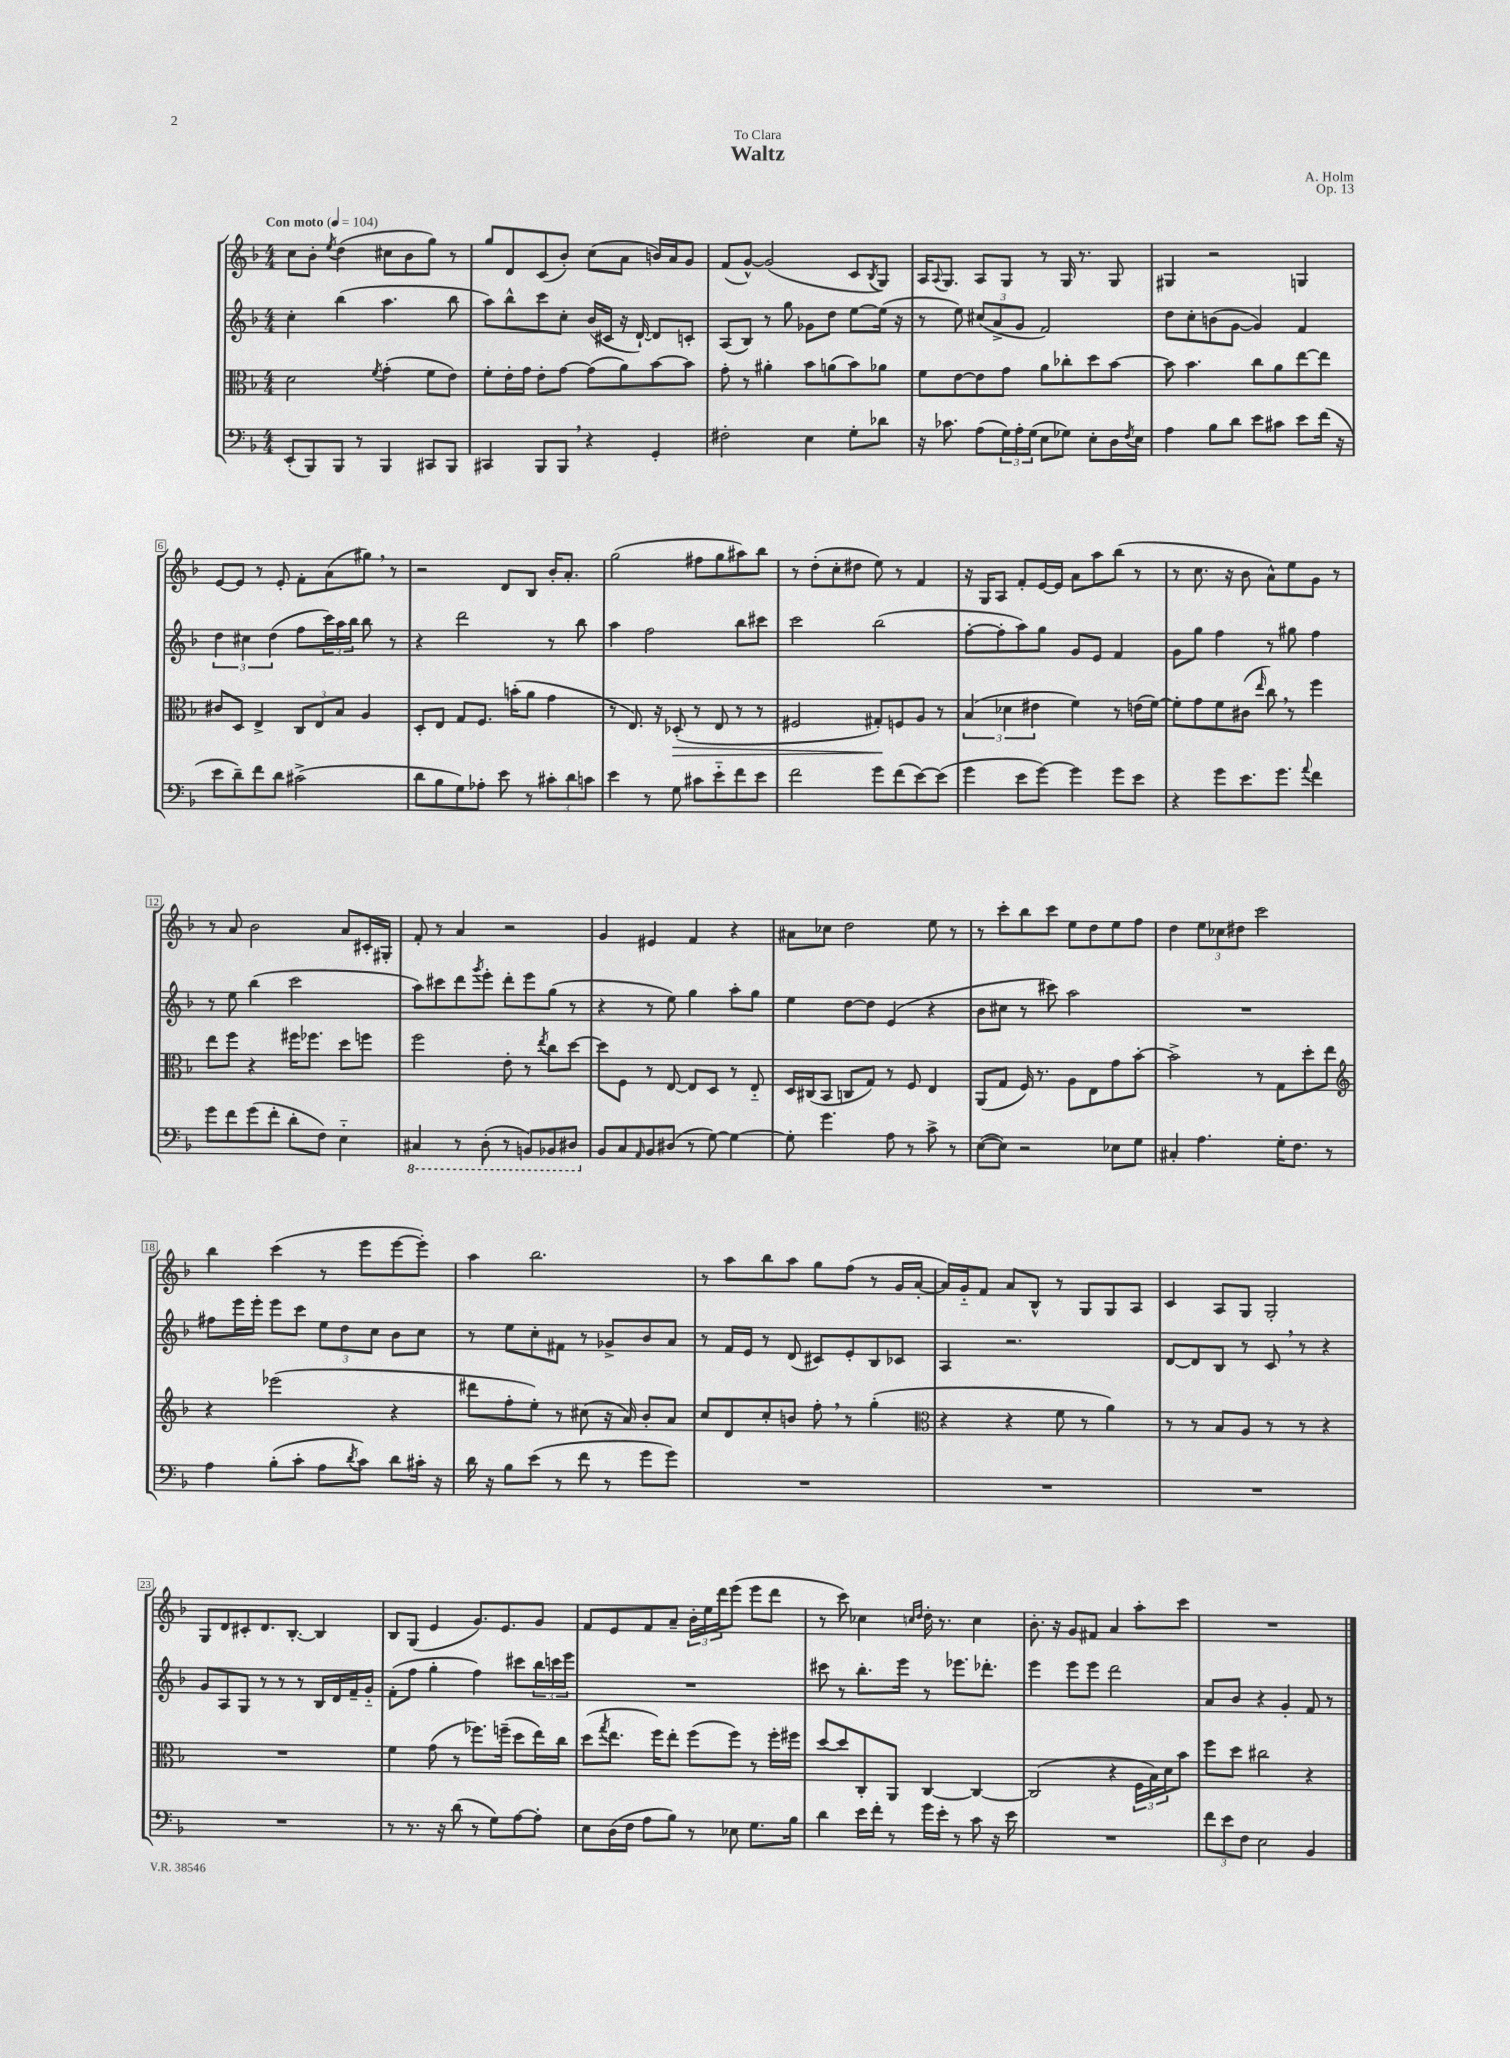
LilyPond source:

\header { title = "Waltz" composer = "A. Holm" dedication = "To Clara" opus = "Op. 13" }
<<
\new StaffGroup <<
\new Staff = "s0" {
    \clef treble \key f \major \numericTimeSignature \time 4/4 \tempo "Con moto" 4 = 104
    c''8 bes'8-. \acciaccatura { e''8 } d''4( cis''8 bes'8 g''8) r8 |
    g''8 d'8 c'8( bes'8-.) c''8( a'8 b'16) a'16 g'8 |
    f'8( g'8~-^) g'2( c'8 \acciaccatura { bes8 } g8) |
    a16 \appoggiatura { a8 } g8. a8 g8 r8 g16 r8. g8 |
    gis4 r2 g4 |
    e'8~ e'8 r8 e'8-. f'8-. a'8( gis''8) \breathe r8 |
    r2 d'8 bes8 bes'16-. a'8.-. |
    g''2( fis''8 g''8 ais''8) bes''8 |
    r8 d''8-.( c''8-. dis''8 e''8) r8 f'4 |
    r16 g16 a8 f'8-. e'16~ e'16 a'8 a''8 bes''8( r8 |
    r8 c''8. r16 bes'8 a'8-^) e''8 g'8 r8 |
    r8 a'8 bes'2 a'8 cis'16-. gis16-. |
    f'8-. r8 a'4 r2 |
    g'4 eis'4 f'4 r4 |
    ais'8 ces''8 d''2 e''8 r8 |
    r8 c'''8-. bes''8 c'''8 e''8 d''8 e''8 f''8 |
    d''4 \tuplet 3/2 { e''8 ces''8 dis''8 } c'''2 |
    bes''4 c'''4( r8 e'''8 e'''8~ e'''8-.) |
    a''4 bes''2. |
    r8 a''8 bes''8 a''8 g''8 f''8( r8 g'16 a'16~-. |
    a'16) g'16-_ f'8 a'8 bes8-^ r8 g8 g8 a8 |
    c'4 a8 g8 g2-. |
    g8 d'8 cis'8-. d'8. bes8.~-. bes4 |
    bes8 g8( e'4 g'8.) e'8. g'8 |
    f'8 e'8 f'8 a'8-- \tuplet 3/2 { bes'16-. e''16 d'''16 } e'''8( e'''8 d'''8 |
    r8 c'''8) ces''4 \grace { c''16 d''16 } d''16-. r8. c''4 |
    bes'8.-. r16 g'8 fis'8 a'4 a''8-. c'''8 |
    R1 \bar "|." |
}
\new Staff = "s1" {
    \clef treble \key f \major \numericTimeSignature \time 4/4
    c''4-. bes''4( a''4. bes''8 |
    a''8) bes''8-^ c'''8 c''8-. bes'16( cis'16 r16 d'16~-!) d'8 c'8-. |
    a8( bes8) r8 g''8 ges'8 d''8 e''8~ e''16( r16 |
    r8 e''8) \tuplet 3/2 { cis''8( a'8-> g'8 } f'2) |
    d''8 c''8-. b'8( g'8~ g'4) f'4 |
    \tuplet 3/2 { d''4 cis''4 d''4( } f''8 \tuplet 3/2 { c'''16) a''16 bes''16 } bes''8 r8 |
    r4 d'''2 r8 bes''8 |
    a''4 f''2 bes''8 cis'''8 |
    c'''2 bes''2( |
    f''8~-. f''8-. a''8) g''8 g'8 e'8 f'4 |
    g'8 g''8 f''4 r8 gis''8 f''4 |
    r8 e''8 bes''4( c'''2 |
    a''8) cis'''8 d'''8 \acciaccatura { g'''8 } e'''8-. d'''8-. e'''8 g''8( r8 |
    r4 r8 e''8) g''4 a''8-. g''8 |
    e''4 d''8~ d''8 e'4( r4 |
    bes'8 cis''8 r8 cis'''8) a''2 |
    R1 |
    fis''8 e'''16 e'''16-. e'''8 c'''8 \tuplet 3/2 { e''8 d''8 c''8 } bes'8 c''8 |
    r8 e''8 c''8-. fis'8 r8 ges'8-> bes'8 a'8 |
    r8 f'16 e'16 r8 d'8( cis'8) e'8-. bes8 ces'8 |
    a4 r2. |
    d'8~ d'8 bes8 r8 c'8 \breathe r8 r4 |
    g'8 a8 g8 r8 r8 r8 bes16 d'16 f'16-- g'16-_ |
    f'8-.( f''8 g''4-. f''4) cis'''8 \tuplet 3/2 { bes''16 c'''16 e'''16 } |
    R1 |
    cis'''8 r8 bes''8.-. e'''16 r8 ees'''8. des'''8.-. |
    e'''4 e'''8 e'''8 d'''2 |
    a'8 bes'8 r4 g'4-. f'8 r8 \bar "|." |
}
\new Staff = "s2" {
    \clef alto \key f \major \numericTimeSignature \time 4/4
    d'2 \acciaccatura { f'8 } g'4-.( f'8 e'8) |
    f'8-. e'16-. g'16 e'8-. g'8~ g'8( a'8) bes'8~ bes'8 |
    g'8-. r8 ais'4-. bes'8 a'8( bes'8) aes'8 |
    f'8 e'8~ e'8 g'8 a'8 ces''8-. d''8 bes'8~ |
    bes'8 bes'4. c''8 a'8 e''8~ e''8 |
    cis'8 d8 e4-> \tuplet 3/2 { c8 e8 bes8 } a4 |
    d8-. e8 g8 f8. b'16-.( a'8 g'4 |
    r8 e8.) r16 des8-.\>( r8 e8 r8 r8 |
    fis2 gis8-.\!) f8 a8 r8 |
    \tuplet 3/2 { bes4( des'4 eis'4 } f'4) r8 e'16( f'16~) |
    f'8-. g'8 f'8 cis'8( \grace { e''16 } c''8) \breathe r8 f''4 |
    e''8 f''8 r4 fis''16 fes''8. d''8 f''8 |
    f''2 e'8-. r8 \acciaccatura { e''8 } c''8 d''8~ |
    d''8 f8 r8 e8~ e8 d8 r8 e8-_ |
    d16 cis16( bes,8 c8 g8) r8 f8 e4 |
    a,8( g8 f16) r8. a8 e8 g'8 bes'8~-. |
    bes'2-> r8 g8 d''8-. e''8 |
    \clef treble r4 ees'''2( r4 |
    dis'''8 f''8-. e''8-.) r8 cis''8( r16 a'16) bes'8-. a'8 |
    c''8 d'8 c''8-. b'8 f''8-. \breathe r8 g''4-.( |
    \clef alto r4 r4 f'8 r8 a'4) |
    r8 r8 bes8 a8 r8 r8 r4 |
    R1 |
    f'4 g'8( r8 fes''8.) f''16--( d''8 e''16) c''16 |
    d''8( \acciaccatura { g''8 } e''8. f''16) e''8-. f''8( f''8) r8 f''16-. fis''16 |
    d''8~ d''8 c8-. a,8 c4~ c4~ |
    c2( r4 \tuplet 3/2 { f16 bes16) d'16 } bes'8 |
    f''8 d''8 cis''2 r4 \bar "|." |
}
\new Staff = "s3" {
    \clef bass \key f \major \numericTimeSignature \time 4/4
    e,8-.( bes,,8) bes,,8 r8 bes,,4 cis,8 bes,,8 |
    cis,4 bes,,8 bes,,8 \breathe r4 g,4-. |
    fis2-. e4 g8-. des'8 |
    r16 ces'8. a8( \tuplet 3/2 { g16) a16-. g16( } e8 ges8) e8-. d16 \acciaccatura { f8 } e16 |
    a4 bes8 d'8 e'8 cis'8 e'8 f'16( r16 |
    e'8 d'8--) f'8 d'8 cis'2->( |
    d'8 bes8 g8) aes8-. e'8 r8 \tuplet 3/2 { cis'8-. d'8 c'8 } |
    e'4 r8 g8 cis'8 e'8-_ f'8 e'8 |
    f'2 g'8 f'8( e'8~) e'8( |
    g'4 e'8 g'8~) g'4 g'8 e'8 |
    r4 g'8 e'8. g'8. \appoggiatura { a'8 } f'4 |
    g'8 f'8 g'8( f'8-. d'8-. f8) e4-_ |
    \ottava #-1 cis,4 r8 d,8-.( r8 b,,8) bes,,8 dis,8 \ottava #0 |
    bes,8 c8 \grace { a,16 } bes,8 dis8( r8 g8~) g4~ |
    g8-. g'4. a8 r8 c'8-> r8 |
    e8~( e8) r2 ees8 g8 |
    cis4-. a4. g16-. f8. r8 |
    a4 bes8-.( c'8-. a8 \acciaccatura { d'8 } c'8) d'8 cis'16-. r16 |
    d'16 r16 bes8 e'8( r8 f'8 r8 g'8 g'8) |
    R1 |
    R1 |
    R1 |
    R1 |
    r8 r8. r16 d'8( r8 g8) a8~ a8-. |
    e8 d16( f16 a8 bes8) r8 ees8 g8. bes16 |
    d'4 e'16 f'16-. r8 g'16 e'16-. r8 c'8 r16 e'16 |
    R1 |
    \tuplet 3/2 { f'8 e'8 f8 } e2 bes,4 \bar "|." |
}
>>
>>
\layout { \context { \Score \override BarNumber.stencil = #(make-stencil-boxer 0.1 0.3 ly:text-interface::print) } }
